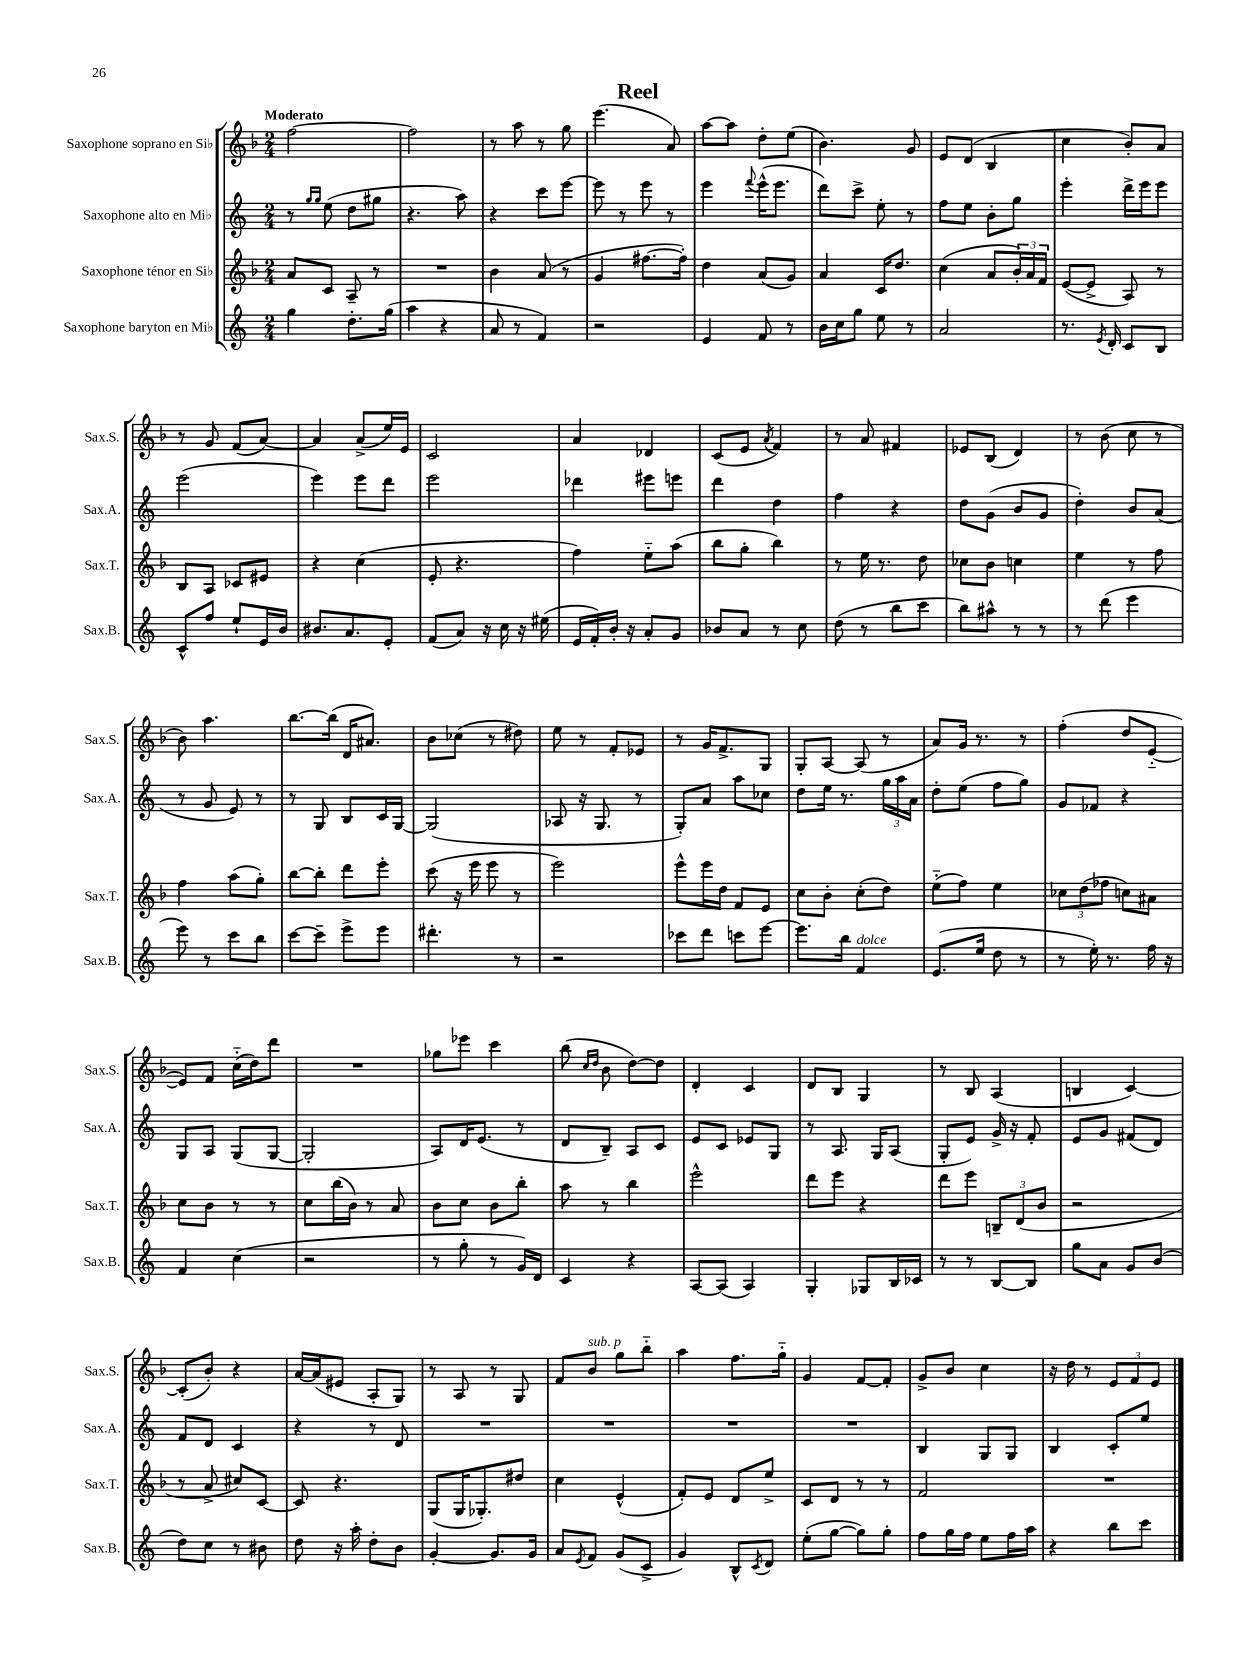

**kern	**kern	**kern	**kern
*staff4	*staff3	*staff2	*staff1
*clefG2	*clefG2	*clefG2	*clefG2
*k[]	*k[b-]	*k[]	*k[b-]
*M2/4	*M2/4	*M2/4	*M2/4
4gg\	8a/L	8r	[2ff\
.	.	16qqgg/LL	.
.	.	16qqgg/JJ	.
.	8c/J	(8ee\	.
8.dd'\L	8A~/	8dd\L	.
.	8r	8gg#\J	.
(16gg\Jk	.	.	.
=	=	=	=
4aa\	2r	4.r	2ff\]
4r	.	.	.
.	.	8aa\)	.
=	=	=	=
8a/	4b-\	4r	8r
8r	.	.	8aa\
4f/)	(8a/	8ccc\L	8r
.	8r	[8eee\J	8gg\
=	=	=	=
2r	4g/	8eee\]	(4.eee\
.	.	8r	.
.	[8.ff#\L	8eee\	.
.	.	8r	8a/)
.	16ff#'\]Jk)	.	.
=	=	=	=
4e/	4dd\	4eee\	[8aa\L
.	.	.	8aa\]J
.	.	8qqfff/	.
8f/	(8a/L	(16eee^^\LK	8dd'\L
.	.	8.eee\J	.
8r	8g/J)	.	(8ee\J
=	=	=	=
16b\LL	4a/	8ddd\L)	4.b-\)
16cc\J	.	.	.
8gg\J	.	8ccc^\J	.
8ee\	16c/LK	8ee'\	.
.	8.dd/J	.	.
8r	.	8r	8g/
=	=	=	=
2a/	(4cc\	8ff\L	8e/L
.	.	8ee\J	(8d/J
.	8a/L	8b'\L	4B-/
.	24b-'/L)	8gg\J	.
.	24a/	.	.
.	24f/JJ	.	.
=	=	=	=
8.r	([8e/L	4eee'\	4cc\
.	8e^/]J	.	.
8qe/	.	.	.
16d'/	.	.	.
8c/L	8A/)	16ddd^\LL	8b-'/L)
.	.	16eee\J	.
8B/J	8r	8eee\J	8a/J
=	=	=	=
8c^^/L	8B-/L	(2eee\	8r
8ff/J	8A/J	.	8g/
8ee`/L	8c-/L	.	(8f/L
16e/L	8e#/J	.	[8a/J)
16b/JJ	.	.	.
=	=	=	=
8.b#/L	4r	4eee\)	4a/]
8.a/	.	.	.
.	(4cc\	8eee\L	(8a^/L
8e'/J	.	8ddd\J	16ee/L)
.	.	.	16e/JJ
=	=	=	=
(8f/L	8e'/	2eee\	2c/
8a/J)	4.r	.	.
16r	.	.	.
16cc\	.	.	.
16r	.	.	.
(16ee#\	.	.	.
=	=	=	=
16e/LL	4ff\)	4ddd-\	4a/
16f'/)	.	.	.
16b'/JJ	.	.	.
16r	.	.	.
8a'/L	8ee'~\L	8eee#\L	4d-/
8g/J	(8aa\J	8eee\J	.
=	=	=	=
8b-/L	8bb-\L	4ddd\	(8c/L
8a/J	8gg'\J	.	8e/J
.	.	.	8qa/
8r	4bb-\)	4dd\	4f/)
8cc\	.	.	.
=	=	=	=
(8dd\	8r	4ff\	8r
8r	16ee\	.	8a/
.	8.r	.	.
8bb\L	.	4r	4f#/
8ccc\J	8dd\	.	.
=	=	=	=
8bb\L)	8cc-\L	8dd\L	8e-/L
8aa#^^\J	8b-\J	(8g\J	(8B-/J
8r	4cc\	8b/L	4d/)
8r	.	8g/J	.
=	=	=	=
8r	4ee\	4dd'\)	8r
(8ddd\	.	.	(8b-\
4eee\	8r	8b/L	8cc\
.	8ff\	(8a/J	8r
=	=	=	=
8eee\)	4ff\	8r	8b-\)
8r	.	8g/	4.aa\
8ccc\L	(8aa\L	8e/)	.
8bb\J	8gg'\J)	8r	.
=	=	=	=
[8ccc\L	[8bb-\L	8r	[8.bb-\L
8ccc~\]J	8bb-'\]J	8G/	.
.	.	.	(16bb-\]Jk
8eee^\L	8ddd\L	8B/L	16d/LK
.	.	.	8.a#/J)
8eee\J	8eee'\J	16c/L	.
.	.	[16G/JJ	.
=	=	=	=
4.ddd#'\	(8ccc\	(2G/]	8b-\L
.	16r	.	(8cc-\J
.	16eee\	.	.
.	8eee\	.	8r
8r	8r	.	8dd#\)
=	=	=	=
2r	2eee\)	8A-/	8ee\
.	.	16r	8r
.	.	8.G/	.
.	.	.	8f'/L
.	.	8r	8e-/J
=	=	=	=
8ccc-\L	8eee^^\L	8G'/L)	8r
8ddd\J	16eee\L	8a/J	16g/LK
.	16dd\JJ	.	8.f^/
8ccc\L	8f/L	8aa\L	.
[8eee\J	8e/J	8cc-\J	8G/J
=	=	=	=
8.eee\]L	8cc\L	8dd\L	8G'/L
.	8b-'\J	16ee\Jk	[8A/J
16bb\Jk	.	8.r	.
4f/	(8cc'\L	.	(8A/]
.	8dd\J)	24gg\LL	8r
.	.	24aa\	.
.	.	24a\JJ	.
=	=	=	=
(8.e/L	(8ee'~\L	8dd'\L	8a/L)
.	8ff\J)	(8ee\J	16g/Jk
16ee/Jk	.	.	8.r
8dd\	4ee\	8ff\L	.
8r	.	8gg\J)	8r
=	=	=	=
8r	12cc-\L	8g/L	(4ff'\
.	(12dd\	.	.
16ee'\)	.	8f-/J	.
.	12ff-\J	.	.
8.r	.	.	.
.	8cc\L)	4r	8dd/L
16ff\	8a#\J	.	[8e'~/J
16r	.	.	.
=	=	=	=
4f/	8cc\L	8G/L	8e/]L)
.	8b-\J	8A/J	8f/J
(4cc\	8r	(8G/L	(16cc'~\LL
.	.	.	16dd\J)
.	8r	[8G/J	8ddd\J
=	=	=	=
2r	8cc\L	2G'/]	2r
.	(16bb-\L	.	.
.	16b-\JJ)	.	.
.	8r	.	.
.	8a/	.	.
=	=	=	=
8r	8b-\L	8A/L)	8gg-\L
8gg'\	8cc\J	16d/K	8eee-\J
.	.	(8.e/J	.
8r	8b-\L	.	4ccc\
16g/LL)	8bb-'\J	8r	.
16d/JJ	.	.	.
=	=	=	=
4c/	8aa\	8d/L	(8bb-\
.	.	.	16qqcc/LL
.	.	.	16qqdd/JJ
.	8r	8B~/J)	8b-\
4r	4bb-\	8A/L	[8dd\L)
.	.	8c/J	8dd\]J
=	=	=	=
[8A/L	2eee^^\	8e/L	4d'/
(8A/]J	.	8c/J	.
4A/)	.	8e-/L	4c/
.	.	8G/J	.
=	=	=	=
4G'/	8ddd\L	8r	8d/L
.	8eee\J	8.A/	8B-/J
8G-/L	4r	.	4G/
.	.	16G/LK	.
16B/L	.	(8A/J	.
16c-/JJ	.	.	.
=	=	=	=
8r	8ddd\L	8G'/L	8r
8r	8eee\J	8e/J)	8B-/
[8B/L	12B~/L	16g^/	(4A/
.	.	16r	.
.	(12d/	.	.
8B/]J	.	8f'/	.
.	12b-/J	.	.
=	=	=	=
8gg\L	2r	8e/L	4B/
8a\J	.	8g/J	.
8g/L	.	(8f#/L	[4c/)
(8b/J	.	8d/J)	.
=	=	=	=
8dd\L)	8r	8f/L	(8c'/]L
8cc\J	8a^/	8d/J	8b-'/J)
8r	8cc#/L)	4c/	4r
8b#\	[8c/J	.	.
=	=	=	=
8dd\	8c/]	4r	[16a/LL
.	.	.	(16a/]J
16r	4.r	.	8e#/J
16aa'\	.	.	.
8dd'\L	.	8r	8A'/L
8b\J	.	8d/	8G/J)
=	=	=	=
[4g'/	(8G/L	2r	8r
.	16G/K	.	8A/
.	8.G-'/)	.	.
8.g/]L	.	.	8r
.	8dd#/J	.	8G/
16g/Jk	.	.	.
=	=	=	=
8a/L	4cc\	2r	8f/L
8qe/	.	.	.
8f/J	.	.	8b-/J
(8g/L	(4e^^/	.	8gg\L
8c^/J	.	.	8bb-'~\J
=	=	=	=
4g/)	8f'/L)	2r	4aa\
.	8e/J	.	.
8B^^/L	8d/L	.	8.ff\L
8qc/	.	.	.
8d/J	8ee^/J	.	.
.	.	.	16gg'~\Jk
=	=	=	=
(8ee'\L	8c/L	2r	4g/
[8gg\J	8d/J	.	.
8gg\]L)	8r	.	[8f/L
8gg'\J	8r	.	8f'/]J
=	=	=	=
8ff\L	2f/	4B/	8g^/L
16gg\L	.	.	8b-/J
16ff\JJ	.	.	.
8ee\L	.	8G/L	4cc\
16ff\L	.	8G/J	.
16aa\JJ	.	.	.
=	=	=	=
4r	2r	4B/	16r
.	.	.	16dd\
.	.	.	8r
8bb\L	.	8c'/L	12e/L
.	.	.	12f/
8ccc\J	.	8ee/J	.
.	.	.	12e/J
==	==	==	==
*-	*-	*-	*-
